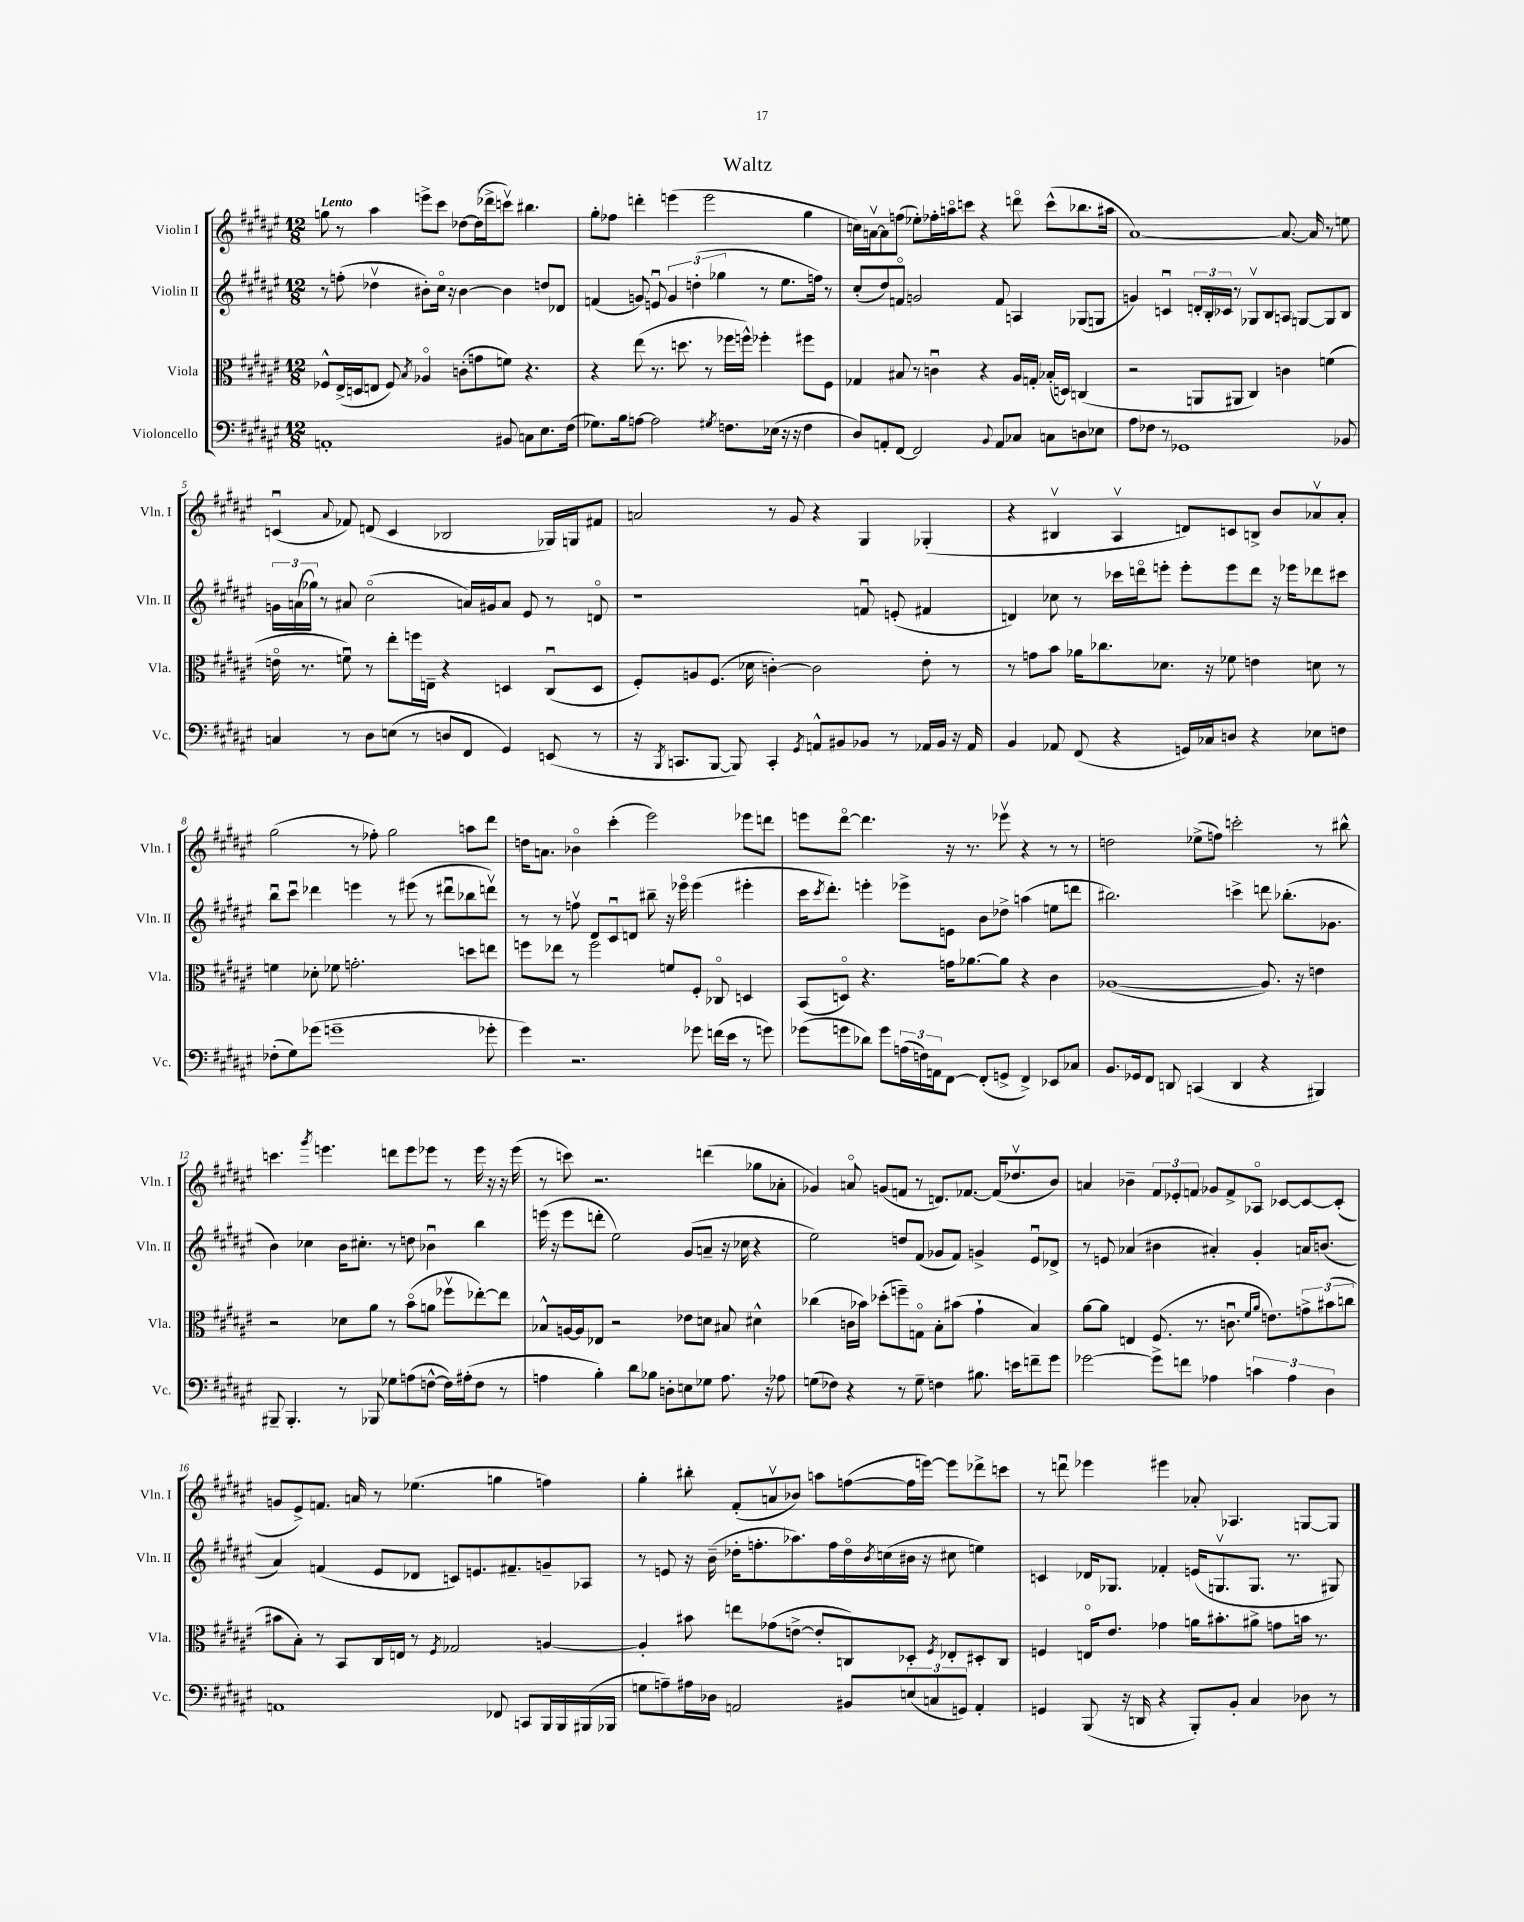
\header { title = "Waltz" }
<<
\new StaffGroup <<
\new Staff = "s0" \with { instrumentName = "Violin I" shortInstrumentName = "Vln. I" } {
    \clef treble \key fis \major \numericTimeSignature \time 12/8 \tempo "Lento"
    g''8 r8 ais''4 e'''8-> cis'''8 des''8~ des''16( des'''16-> c'''8\upbow) bis''4. |
    gis''8-. fes''8 d'''4-. e'''4( e'''2 gis''4 |
    c''16) a'16~\upbow a'8 f''8( ees''8-.) fes''16-. a''16\flageolet c'''8 r4 d'''8\flageolet c'''8-^( bes''8. ais''16 |
    ais'1~) ais'8.~ ais'16 r8 e''8 |
    c'4\downbow( \appoggiatura { ais'8 } fes'8) d'8( c'4 bes2 ges16) g16 fis'8 |
    a'2 r8 gis'8 r4 gis4 ges4-.( |
    r4 bis4\upbow ais4\upbow d'8) c'8 b8-> b'8 aes'8\upbow aes'8-. |
    gis''2( r8 fes''8-.) gis''2 a''8 dis'''8 |
    d''16 a'8. bes'4\flageolet cis'''4-.( eis'''2) ees'''8 d'''8 |
    e'''8 dis'''8~\flageolet dis'''4. r16 r8. ees'''8\upbow r4 r8 r8 |
    d''2 ees''8->( f''8) c'''2-. r8 bis''8-^ |
    c'''4. \acciaccatura { gis'''8 } e'''4. d'''8 e'''8 ees'''8 r8 ees'''16 r16 r16 ees'''16( |
    r8 c'''8) r2. d'''4( ges''8 aes'8-. |
    ges'4) a'8\flageolet g'8( f'8 r8 d'8.) fes'8.~ fes'16( des''8.\upbow b'8) |
    a'4 bes'4-- \tuplet 3/2 { fis'8 ees'8-. f'8 } ges'8 f'8-> aes8\flageolet ces'8~ ces'8~ ces'8-.( |
    g'8 eis'8->) f'8. a'16 r8 ees''4.( g''4 f''4) |
    gis''4-. bis''8-. fis'8-.( a'8\upbow bes'8) a''8 f''8~( f''16 e'''16~) e'''8 des'''8-> c'''8 |
    r8 d'''8\downbow ees'''4 eis'''4 aes'8-. aes4. g8~ g8 \bar "|." |
}
\new Staff = "s1" \with { instrumentName = "Violin II" shortInstrumentName = "Vln. II" } {
    \clef treble \key fis \major \numericTimeSignature \time 12/8
    r8 f''8-.( des''4\upbow bis'8-.) cis''16\flageolet r16 bis'4~ bis'4 d''8 des'8 |
    f'4( g'8) e'8\downbow \tuplet 3/2 { g'4 d''4-.( ges''4 } r8 eis''8. f''16) r8 |
    cis''8-.( dis''8) f'8\flageolet g'2 f'8 a4 ges8( g8 |
    g'4) c'4\downbow \tuplet 3/2 { d'16-. b16-. ces'16 } r8 ges8\upbow b8 a8 g8~ g8 b8 |
    \tuplet 3/2 { g'16 a'16( ges''16) } r8 ais'8 cis''2\flageolet( a'16) gis'16 a'8 eis'8 r8 d'8\flageolet |
    r1 f'8\downbow e'8-.( fis'4 |
    d'4) ces''8 r8 ces'''16 d'''16\flageolet e'''8-. e'''8-. e'''8 d'''8 r16 ees'''16 des'''8 cis'''8 |
    b''8\downbow cis'''8\downbow des'''4 e'''4 r8 eis'''8( r8 dis'''8\downbow bes''8 d'''8\upbow) |
    r8 r8 f''8\upbow dis'8 cis'8\downbow d'8 bis''8-- r16 ees'''16\flageolet ees'''4( eis'''4-. |
    cis'''16 \acciaccatura { cis'''8 } dis'''8.-.) e'''4-. ees'''8-> e'8 b'8 des''8-> a''4( e''8 d'''8 |
    bis''2.) c'''4-> d'''8 bes''8.-.( ges'8. |
    b'4) ces''4 b'16 cis''8.-. r8 d''8 bes'4\downbow b''4 |
    e'''16( r16 e'''8 d'''8-. eis''2) gis'8( a'8-- r16 ces''16 r4 |
    eis''2) d''8 fis'8( ges'8 fis'8) g'4-> eis'8\downbow des'8-> |
    r8 e'8 aes'4( bis'4 ais'4-.) gis'4-. a'16 b'8.( |
    ais'4) f'4( eis'8 des'8 c'8) e'8. fis'8.-- g'8-- aes8 |
    r8 e'8 r16 b'16--( des''16-. f''8.-. aes''8.) f''16 des''16\flageolet \acciaccatura { b'8 } c''16( bis'16 r16 cis''8 e''4) |
    c'4 des'16 ges8. fes'4-. e'16( g8.\upbow g8. r8. gis8) \bar "|." |
}
\new Staff = "s2" \with { instrumentName = "Viola" shortInstrumentName = "Vla." } {
    \clef alto \key fis \major \numericTimeSignature \time 12/8
    fes8-^ eis16->( d16 e8 fes8) \acciaccatura { b8 } aes4\flageolet c'8-.( g'8 f'8) r4. |
    r4 eis''8( r8. d''8. r8 fes''16 f''16-^) fes''4-. fis''8 fis8 |
    ges4 bis8 r8 c'4\downbow r4 ais16 g16-. bes16-.( d16) c4( |
    r2 a,8 ais,8 cis4) c'4 f'4( |
    e'16\flageolet r8. f'8\downbow) r8 eis''8-. f''16 e16-- r4 d4 cis8\downbow( d8 |
    fis8-.) a8 fis8.( des'16 c'4~-.) c'2 eis'8-. r8 |
    r8 g'8 b'8 aes'16 ces''8. des'8. r16 fes'8 e'4 d'8 r8 |
    f'4 des'8-. fes'8 g'2.-. d''8 e''8 |
    f''8 ees''8 r8 f''2 f'8 fis8-. ces8\flageolet d4 |
    b,8( d8\flageolet) r4. g'16 aes'8.~ aes'8 r4 cis'4 |
    aes1~( aes8.) r16 e'4 |
    r2 des'8 ais'8 r8 b'8\flageolet( a'8 fes''8\upbow ees''8~-.) ees''8 |
    bes8-^ a16~ a16 ees8 r2 ees'8 d'8 bis8 dis'4-^ |
    ces''4( c'16 bes'16) des''8-.( f''8--) g8\flageolet b8-. bis'8( gis'4-! b4) |
    ais'8~ ais'8 e4 fis8.( r8. c'8.\downbow \grace { fis'16 ais'16 } e'8.) \tuplet 3/2 { g'8-> bis'8( c''8 } |
    bis'8 b8-.) r8 b,8 cis16 e16 r8 \acciaccatura { fis8 } ges2 a4~ |
    a4-. bis'8 e''8 ges'8( e'8~-> e'8-. c8) des8-. \acciaccatura { fis8 } ees8-. dis8-. c8 |
    f4 e16\flageolet eis'8. ges'4 a'16 bis'8.-. ais'8-> g'8 b'16 r8. \bar "|." |
}
\new Staff = "s3" \with { instrumentName = "Violoncello" shortInstrumentName = "Vc." } {
    \clef bass \key fis \major \numericTimeSignature \time 12/8
    a,1-. bis,8 c8 eis8. fis16( |
    ges8.) b16 a8~ a2 \acciaccatura { gis8 } f8. ees16( r16 r16 f4 |
    dis8) a,8-. fis,8~ fis,2 \appoggiatura { b,8 } a,8 ces8 c8 d8 ees8 |
    ais8 fes8 r8 ges,1 bes,8 |
    c4 r8 dis8 e8( r8 d8 fis,8 gis,4) e,8( r8 |
    r16 \acciaccatura { b,,8 } c,8. b,,8~ b,,8) c,4-. \acciaccatura { gis,8 } a,8-^ bis,8 bes,8 r8 aes,16 bes,16 r16 aes,16 |
    b,4 aes,8 fis,8( r4 g,16) ces16 d8 r4 ees8 f8 |
    fes8-.( gis8) ges'8( g'1-- ges'8-. |
    gis'4) r2. ges'8 f'16( eis'16 r8 g'8) |
    ges'8( g'8 des'8) g'8 \tuplet 3/2 { a16( f16) a,16 } fis,8~ fis,8-.( g,8-> fis,4->) ees,8 ces8 |
    b,8. ges,16 fis,8 d,8 c,4( d,4 r4 bis,,4) |
    bis,,8-- bis,,4.-. r8 bes,,8 ges8 a8( f8~-^ f16) ais16-.( f8 r8 |
    a4 b4-.) dis'8 bes8 d8-. e8 ges8 a8. r16 aes8 |
    g8( fes8) r4 r8 g8-- f4 bis8. e'16 f'8-- gis'8 |
    ges'2~ ges'8-> f'8 aes4 \tuplet 3/2 { c'4 aes4 dis4 } |
    a,1 fes,8 c,8 b,,16 b,,16 bis,,16( bes,,16 |
    g8 a8--) ais16 des16 a,2 bis,8 \tuplet 3/2 { e8( c8 g,8) } a,4-. |
    g,4 b,,8( r16 d,16 r4 b,,8-.) b,8-. cis4 des8 r8 \bar "|." |
}
>>
>>
